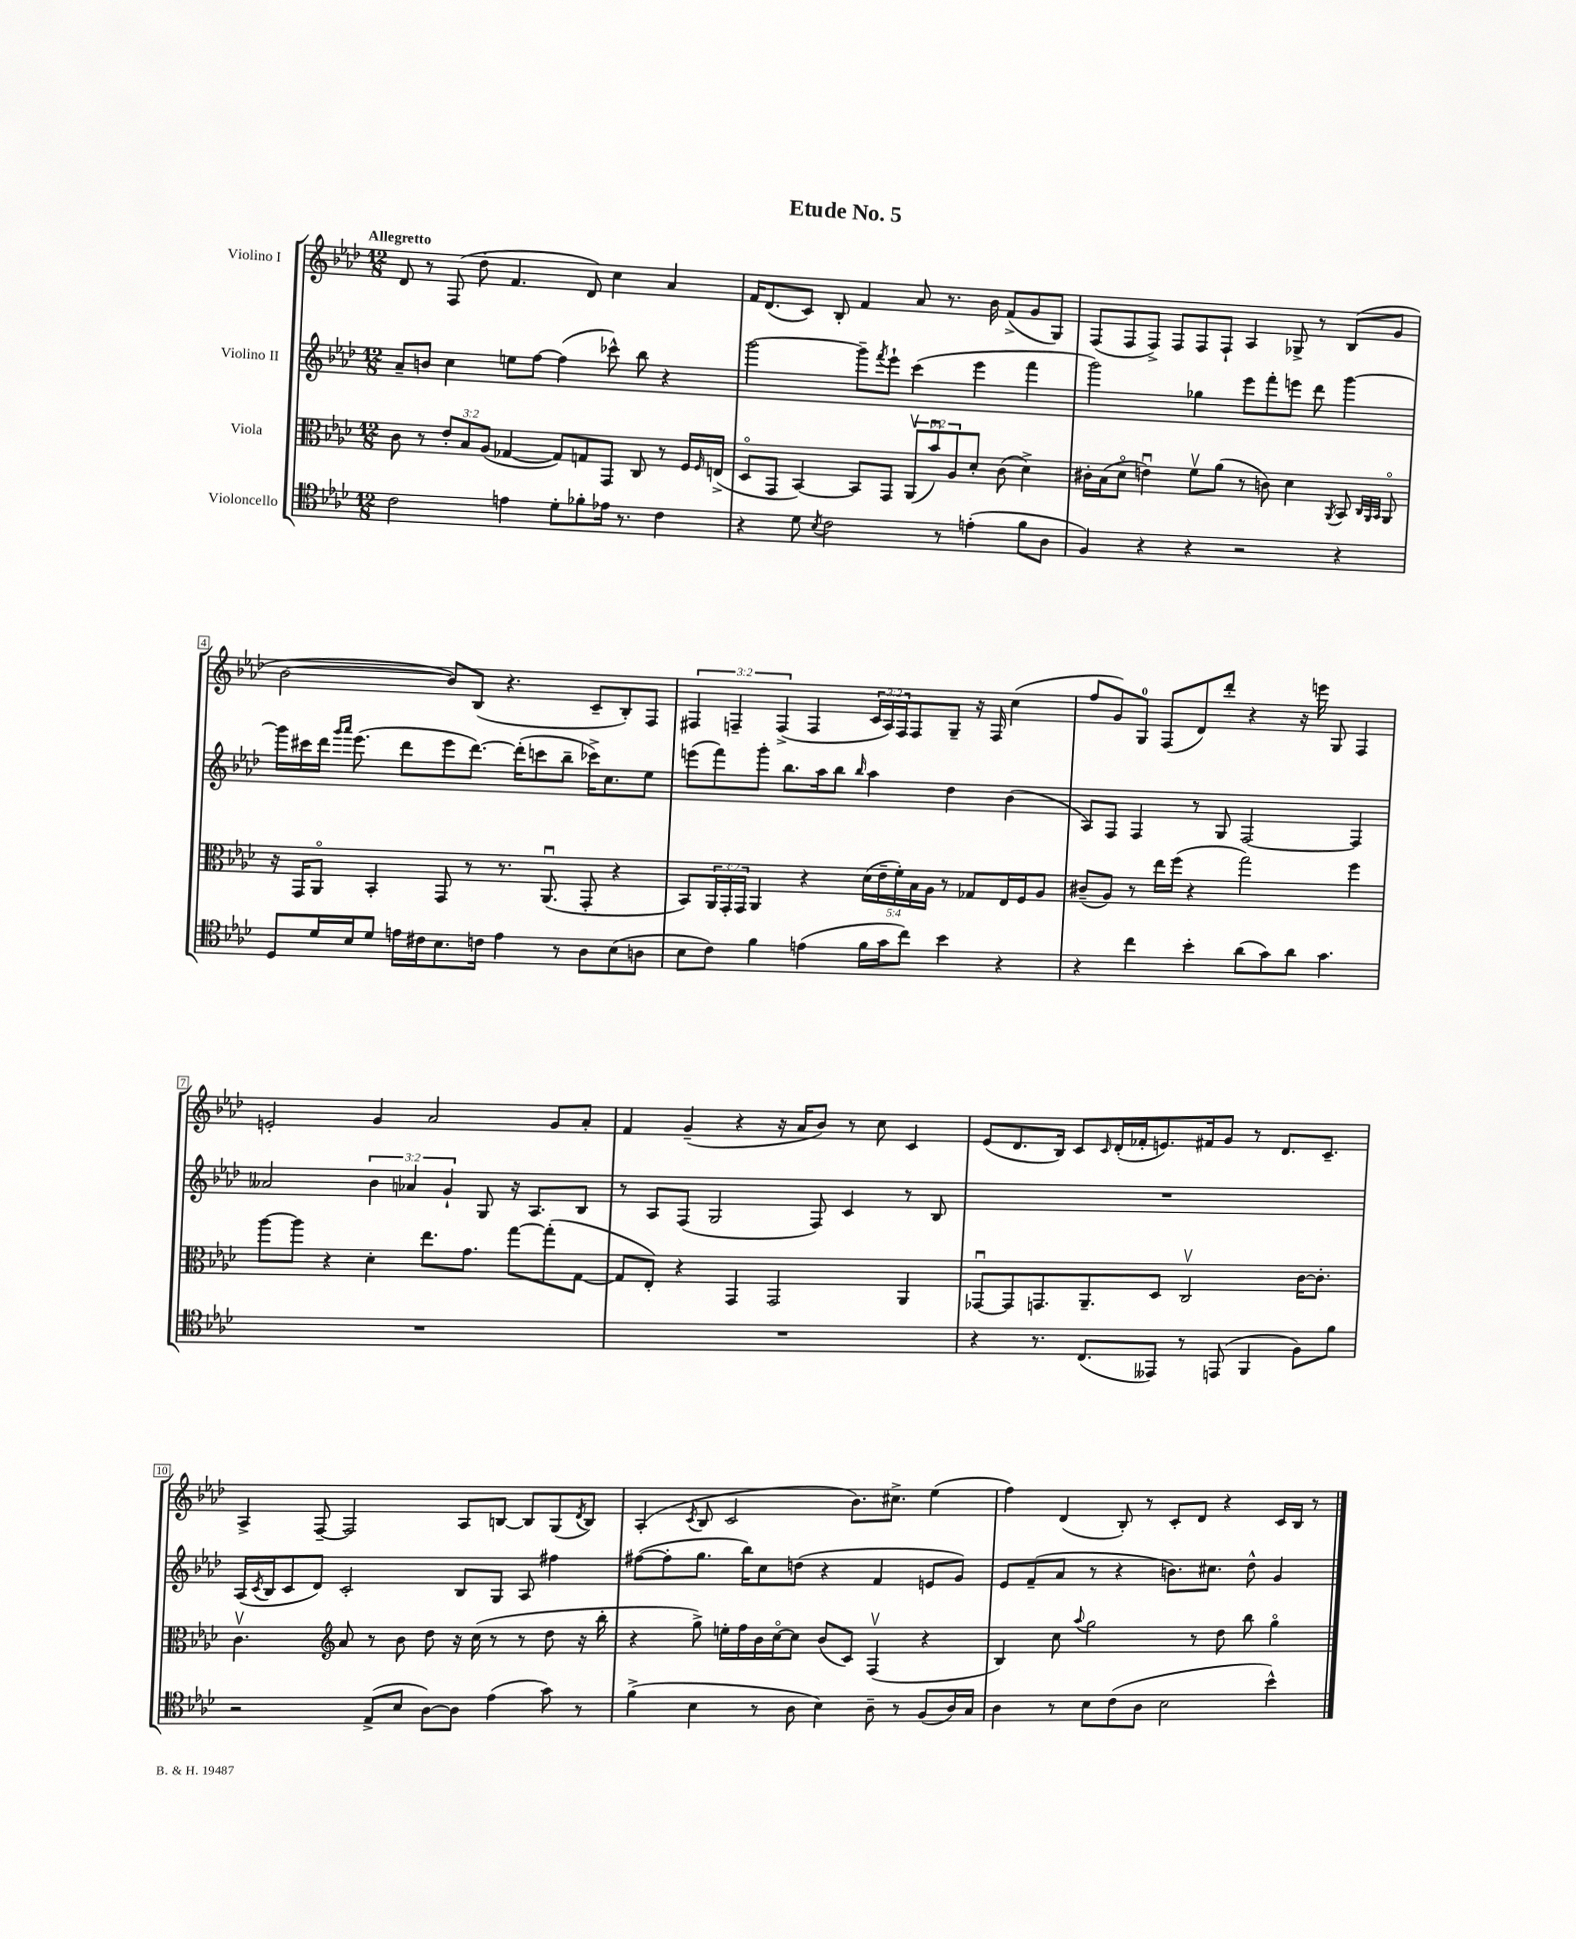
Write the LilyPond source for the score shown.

\header { title = "Etude No. 5" }
<<
\new StaffGroup <<
\new Staff = "s0" \with { instrumentName = "Violino I" } {
    \clef treble \key aes \major \numericTimeSignature \time 12/8 \override Staff.TupletNumber.text = #tuplet-number::calc-fraction-text \tempo "Allegretto"
    des'8 r8 f8( des''8-. f'4. des'8) c''4 aes'4 |
    f'16 des'8.( c'8) bes8-. f'4 aes'8 r8. bes'16 f'8->( g'8 g8) |
    f8( f8 f8->) f8 f8 f8-! aes4 ges8-> r8 bes8( g'8 |
    bes'2~ bes'8) bes8( r4. c'8-- bes8-.) f8 |
    \tuplet 3/2 { fis4 f4-- f4->( } f4 \tuplet 3/2 { c'16 aes16) f16 } f8 g8-- r16 f16 c''4( |
    f''8 g'8) g8-0 f8( des'8) des'''8-. r4 r16 e'''16 g8 f4 |
    e'2-. g'4 aes'2 g'8 aes'8-. |
    f'4 g'4--( r4 r16 aes'16 bes'8) r8 c''8 c'4 |
    ees'8( des'8. bes16) c'8 \grace { c'16 } des'16-.( fes'16-. e'8.) fis'16 g'8 r8 des'8. c'8.-- |
    aes4-> f8~-- f2 aes8 b8~ b8 g8( \acciaccatura { des'8 } b8) |
    aes4-.( \acciaccatura { c'8 } bes8 c'2 bes'8.) cis''8.-> ees''4( |
    f''4) des'4( bes8-.) r8 c'8-. des'8 r4 c'16 bes16 r8 \bar "|." |
}
\new Staff = "s1" \with { instrumentName = "Violino II" } {
    \clef treble \key aes \major \numericTimeSignature \time 12/8 \override Staff.TupletNumber.text = #tuplet-number::calc-fraction-text
    aes'8-- b'8 c''4 e''8 f''8~ f''4( ces'''8-^) bes''8 r4 |
    g'''2~ g'''8-- \acciaccatura { f'''8 } ees'''8-! c'''4( ees'''4 f'''4 |
    g'''2) ges''4 ees'''8 f'''8-. e'''8 des'''8 g'''4~ |
    g'''16 cis'''16 des'''16 \grace { g'''16 aes'''16 } ees'''8.( des'''8 ees'''8 des'''8.~) des'''16-.( c'''8 bes''8-- ces'''16->) c''8. ees''8 |
    e'''8( f'''8) g'''8-. bes''8. aes''16 bes''8 \grace { bes''16 } aes''4 des''4 bes'4( |
    aes8) f8 f4 r8 g8 f2~ f4 |
    aeses'2 \tuplet 3/2 { bes'4 aes'4 g'4-! } g8 r16 aes8. bes8 |
    r8 aes8 f8( g2 f8) c'4 r8 bes8 |
    R1. |
    aes16( \acciaccatura { c'8 } bes16 c'8 des'8) c'2-. bes8 g8 aes8 fis''4 |
    fis''8~( fis''8-. g''8. bes''16) c''8 d''8( r4 f'4 e'8 g'8) |
    ees'8 f'8--( aes'8 r8 r4 b'8.) cis''8. des''8-^ g'4 \bar "|." |
}
\new Staff = "s2" \with { instrumentName = "Viola" } {
    \clef alto \key aes \major \numericTimeSignature \time 12/8 \override Staff.TupletNumber.text = #tuplet-number::calc-fraction-text
    c'8 r8 \tuplet 3/2 { ees'8-. bes8 aes8( } ges4~ ges8) g8 g,8 c8 r8 f16 \grace { f16 } e16->( |
    des8\flageolet g,8 bes,4~) bes,8 g,8 \tuplet 3/2 { aes,8\upbow( bes'8\downbow) aes8 } des'8-. c'8( des'4->) |
    cis'16-. bes16( des'8\flageolet e'4\downbow) f'8\upbow aes'8( r8 c'8) des'4 \acciaccatura { aes,8 } bes,8 \grace { c32 aes,32 bes,32 } aes,8\flageolet |
    r16 g,16 aes,8\flageolet bes,4-. g,8 r8 r8. aes,8.\downbow( g,8-. r4 |
    bes,8) \tuplet 3/2 { aes,16 g,16-. g,16 } aes,4 r4 \tuplet 5/4 { des'16( ees'16-- f'16-.) bes16 aes16 } r8 ges8 ees16 f16 aes8 |
    cis'8--( aes8) r8 ees''16 f''16( r4 g''2) f''4 |
    aes''8~ aes''8 r4 des'4-. ees''8. g'8. g''8~ g''8-.( g8~ |
    g8 ees8-.) r4 g,4 g,2 aes,4 |
    ges,8~\downbow ges,8 g,8. aes,8.-- des8 c2\upbow c'16~ c'8.-. |
    c'4.\upbow \clef treble aes'8 r8 bes'8 des''8 r16 c''16( r8 r8 des''8 r16 bes''16-. |
    r4 g''8->) e''16-. f''16 bes'16 c''16~\flageolet c''8 bes'8( c'8) f4\upbow( r4 |
    bes4) c''8 \appoggiatura { aes''8 } g''2 r8 des''8 bes''8 g''4\flageolet \bar "|." |
}
\new Staff = "s3" \with { instrumentName = "Violoncello" } {
    \clef tenor \key aes \major \numericTimeSignature \time 12/8
    c'2 e'4 des'8-. fes'8-. ees'16 r8. c'4 |
    r4 des'8 \acciaccatura { bes8 } c'2 r8 e'4-.( f'8 aes8 |
    f4) r4 r4 r2 r4 |
    des8 des'16 bes16 des'8 e'16 cis'16 bes8. c'16 e'4 r8 aes8 bes8( a8 |
    bes8 c'8) f'4 e'4( f'16 g'16 c''8) bes'4 r4 |
    r4 c''4 bes'4-. aes'8( g'8) aes'8 g'4. |
    R1. |
    R1. |
    r4 r8. c8.( eeses,8) r8 e,8( f,4 f8) f'8 |
    r2 ees8->( bes8 aes8~) aes8 ees'4( g'8) r8 |
    f'4->( bes4 r8 aes8 bes4) aes8-- r8 f8( aes16) g16 |
    aes4 r8 bes8 c'8( aes8 bes2 bes'4-^) \bar "|." |
}
>>
>>
\layout { \context { \Score \override BarNumber.stencil = #(make-stencil-boxer 0.1 0.3 ly:text-interface::print) } }
